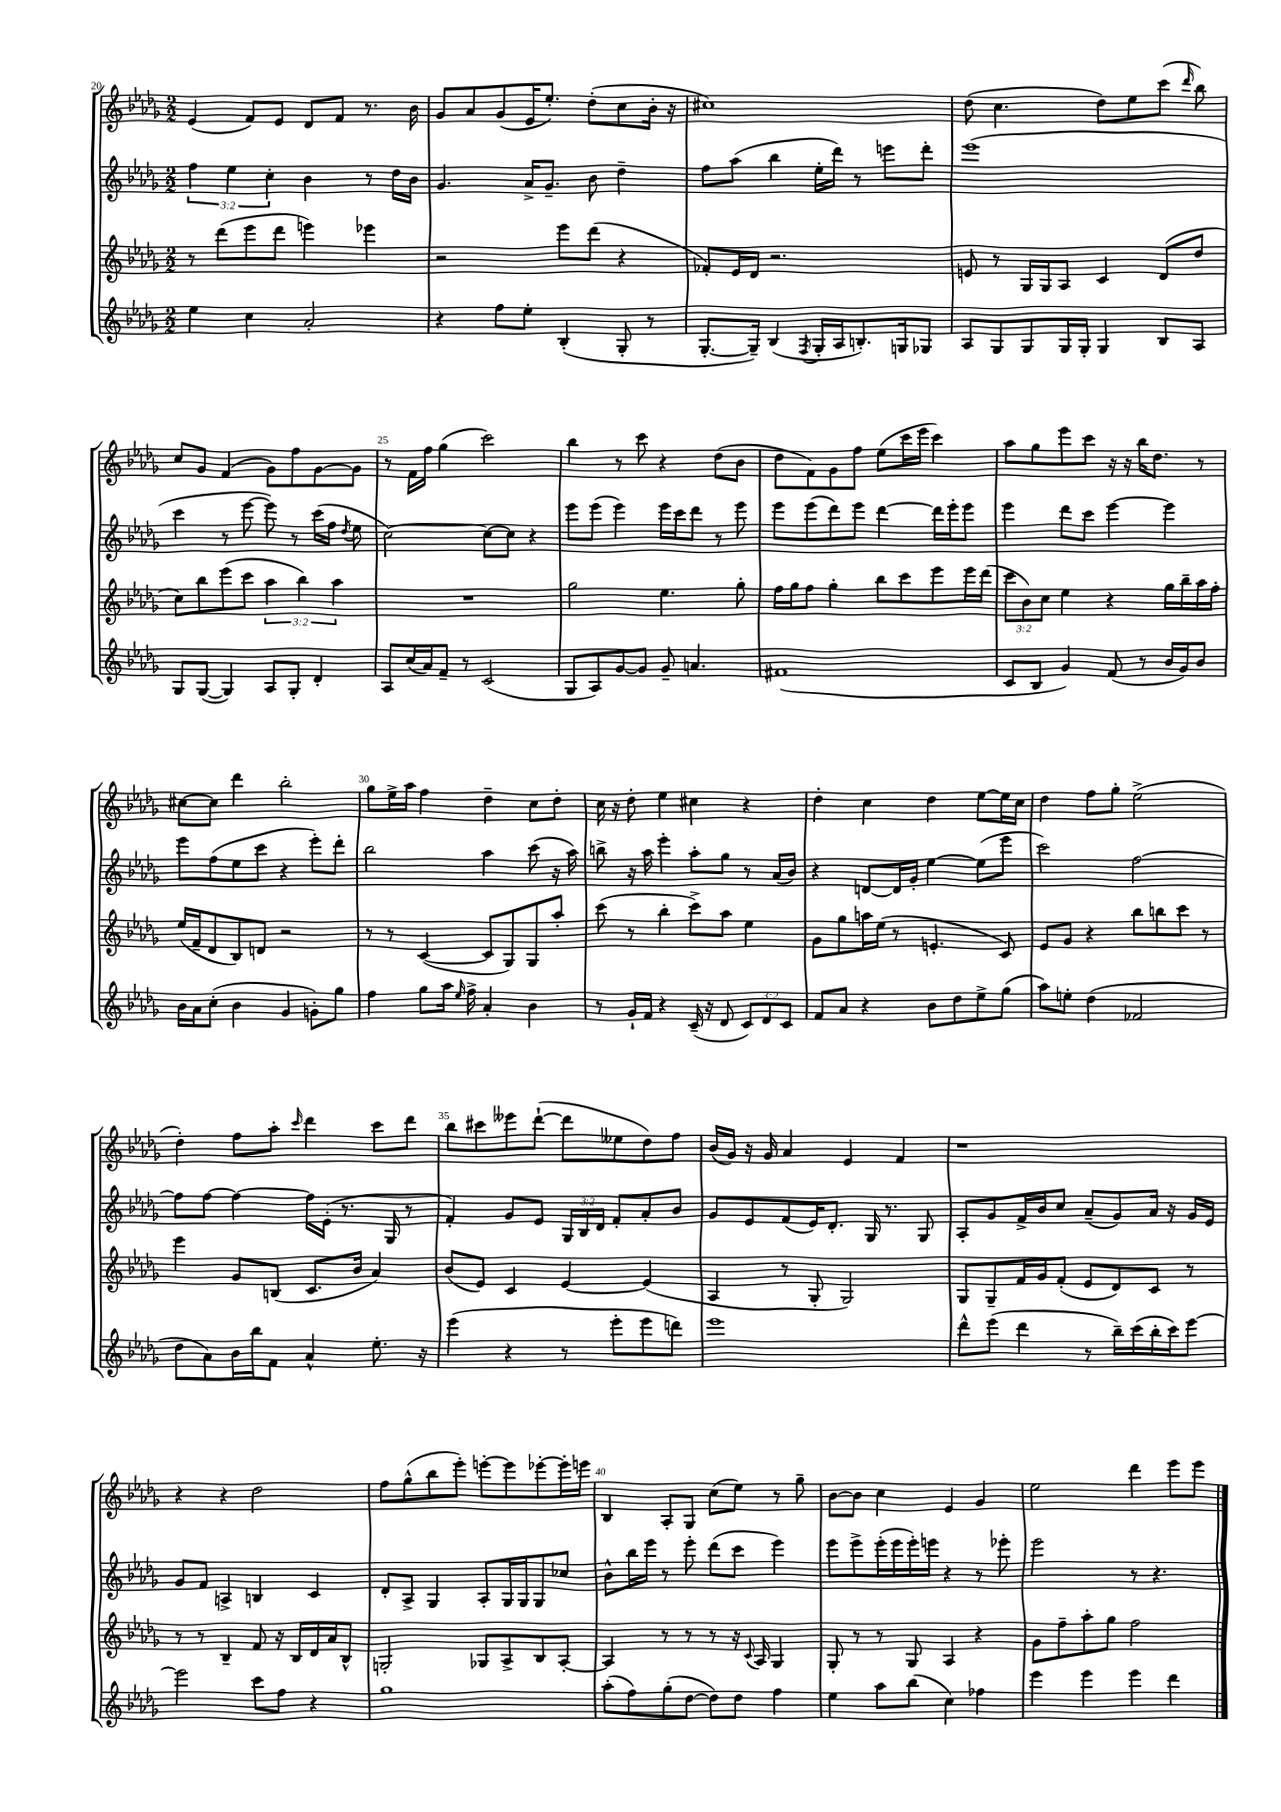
<<
\new StaffGroup <<
\new Staff = "s0" {
    \clef treble \key des \major \numericTimeSignature \time 2/2
    \autoBeamOff ees'4( f'8[) ees'8] des'8[ f'8] r8. bes'16 |
    ges'8[ aes'8 ges'8( ees'16 ees''8.]-.) des''8[-.( c''8 bes'16]-. r16 |
    cis''1) |
    des''8( c''4. des''8[) ees''8 c'''8]( \grace { des'''16 } bes''8) |
    c''8[ ges'8] f'4( ges'8[) f''8 ges'8~ ges'8] |
    r8 f'16[ f''16] ges''4( c'''2) |
    bes''4 r8 c'''8 r4 des''8[( bes'8] |
    des''8[ f'8) ges'8 f''8] ees''8[( c'''16 ees'''16] c'''4) |
    aes''8[ ges''8 ees'''8 c'''8] r16 r16 bes''16[ des''8.] r8 |
    cis''8[~ cis''8] des'''4 bes''2-. |
    ges''8[ ees''16-> aes''16] f''4 des''4-- c''8[ des''8]-. |
    c''16 r16 des''8-. ees''4 cis''4 r4 |
    des''4-. c''4 des''4 ees''8[~ ees''16 c''16] |
    des''4 f''8[ ges''8]-. ees''2->( |
    des''4-.) f''8[ aes''8]-. \grace { c'''16 } des'''4 c'''8[ des'''8] |
    bes''8[ cis'''8 eeses'''8 des'''8]~-!( des'''8[ eeses''8 des''8) f''8] |
    bes'16[( ges'16]) r16 ges'16 aes'4 ees'4 f'4 |
    r1 |
    r4 r4 des''2 |
    f''8[ ges''8-^( bes''8 ees'''8]-.) e'''8[~-. e'''8 ees'''8~-. ees'''16-. e'''16] |
    bes4 aes8[-. ges8] c''8[( ees''8]) r8 ges''8-- |
    bes'8[~ bes'8] c''4 ees'4 ges'4 |
    ees''2 des'''4 ees'''8[ ees'''8] \bar "|." |
}
\new Staff = "s1" {
    \clef treble \key des \major \numericTimeSignature \time 2/2 \override Staff.TupletNumber.text = #tuplet-number::calc-fraction-text
    \autoBeamOff \tuplet 3/2 { f''4 ees''4 c''4-. } bes'4 r8 des''16[ bes'16] |
    ges'4. aes'16[-> ges'8.]-- bes'8 des''4-- |
    f''8[ aes''8]( bes''4 ees''16[-. des'''16]) r8 e'''8[ des'''8]-. |
    ees'''1( |
    c'''4 r8 ees'''8~ ees'''8) r8 c'''16[( f''16] \acciaccatura { des''8 } ees''8 |
    c''2~) c''8[~ c''8] r4 |
    ees'''8[ ees'''8]( ees'''4) ees'''16[ c'''16 des'''8] r8 ees'''8 |
    ees'''8[ ees'''8( des'''8) ees'''8] des'''4~ des'''16[ ees'''16-. ees'''8] |
    ees'''4 des'''8[ c'''8] ees'''4~ ees'''4 |
    ees'''8[ f''8( ees''8 c'''8] r4 ees'''8[-.) des'''8]-. |
    bes''2 aes''4 c'''8( r16 aes''16) |
    b''8-> r16 aes''16 ees'''4-. aes''8[-. ges''8] r8 aes'16[( bes'16]) |
    r4 d'8[~ d'16 ges'16]-. ees''4~ ees''8[( ees'''8] |
    c'''2) f''2~ |
    f''8[ f''8]~ f''4~ f''16[ ees'16]-.( r8. ges16 r8 |
    f'4-.) ges'8[ ees'8] \tuplet 3/2 { ges16[ bes16 des'16] } f'8[-. aes'8-. bes'8] |
    ges'8[ ees'8 f'8( ees'16) des'8.]-. ges16 r8. ges8 |
    aes8[-. ges'8 f'16-> bes'16 c''8] aes'8[--( ges'8) aes'16] r16 ges'16[ ees'16] |
    ges'8[ f'8] a4-> b4 c'4 |
    des'8[-. aes8]-> ges4 aes8[-. ges16 ges16 ges8 ces''8] |
    bes'8[-^ bes''16 ees'''16] r8 ees'''8-. des'''8[( c'''8] ees'''4) |
    ees'''8[ ees'''8-> ees'''16-.( ees'''16 ees'''16-.) e'''16] r4 r8 ees'''8-. |
    ees'''2 r8 r4. \bar "|." |
}
\new Staff = "s2" {
    \clef treble \key des \major \numericTimeSignature \time 2/2 \override Staff.TupletNumber.text = #tuplet-number::calc-fraction-text
    \autoBeamOff r8 des'''8[( ees'''8 des'''8] e'''4) ees'''4 |
    r2 ees'''8[ des'''8]( r4 |
    fes'8[-.) ees'16 des'16] r2. |
    e'8 r8 ges16[ ges16 aes8] c'4 des'8[( des''8] |
    c''8[) bes''8 ees'''8( c'''8] \tuplet 3/2 { aes''4 bes''4) aes''4 } |
    R1 |
    ges''2 ees''4. ges''8-. |
    f''16[ ges''16 f''8] ges''4-. bes''8[ c'''8 ees'''8 ees'''16 des'''16]( |
    \tuplet 3/2 { c'''8[ bes'8) c''8] } ees''4 r4 ges''16[ bes''16-- aes''16 f''16]-. |
    ees''16[( f'16-- des'8 bes8) d'8] r2 |
    r8 r8 c'4~( c'8[ ges8) ges8 aes''8]-. |
    c'''8( r8 bes''4-. c'''8[->) aes''8] ees''4 |
    ges'8[ ges''8 a''16 ees''16]( r8 e'4.-. c'8) |
    ees'8[ ges'8] r4 bes''8[ b''8 c'''8] r8 |
    ees'''4 ges'8[ b8]( c'8.[ bes'16] aes'4) |
    bes'8[( ees'8]) c'4 ees'4~ ees'4( |
    aes4 r8 ges8-. ges2) |
    ges8[ ges8-- f'16 ges'16 f'8]-.( ees'8[ des'8) c'8] r8 |
    r8 r8 bes4-- f'8 r16 bes16[ des'16 aes'16 bes8]-^ |
    g2-. ges8[ aes8-> bes8 aes8]~-. |
    aes4 r8 r8 r8 r16 \appoggiatura { c'8 } aes16 ges4 |
    ges8-. r8 r8 ges8 aes4 r4 |
    ges'8[ f''8-- aes''8-. ges''8] f''2 \bar "|." |
}
\new Staff = "s3" {
    \clef treble \key des \major \numericTimeSignature \time 2/2 \override Staff.TupletNumber.text = #tuplet-number::calc-fraction-text
    \autoBeamOff ees''4 c''4 aes'2-. |
    r4 f''8[ ees''8]-. bes4-.( ges8-. r8 |
    ges8.[~-. ges16]--) bes4( \acciaccatura { f8 } ges16[-. aes16 b8.-.) g16 ges8] |
    aes8[ ges8 ges8 ges16 ges16]-. ges4 bes8[ aes8] |
    ges8[ ges8]~( ges4) aes8[ ges8]-. des'4-. |
    aes8[ c''16( aes'16) f'8]-- r8 c'2( |
    ges8[ aes8) ges'8~ ges'8] ges'8-- a'4. |
    fis'1( |
    c'8[ bes8] ges'4) f'8( r8 bes'16[ ges'16) bes'8] |
    bes'16[ aes'16 c''8]-.( bes'4 ges'4 g'8[-.) ges''8] |
    f''4 ges''8[ aes''16] \grace { ees''16 } f''16-> aes'4-. bes'4 |
    r8 ges'16[-! f'16] r4 c'16--( r16 des'8 \tuplet 3/2 { c'8[) des'8 c'8] } |
    f'8[ aes'8] r4 bes'8[ des''8 ees''8-> ges''8]( |
    aes''8[) e''8]-. des''4( fes'2 |
    des''8[ aes'8) bes'16 bes''16 f'8] aes'4-^ ees''8.-. r16 |
    ees'''4( r4 r8 ees'''8[-. ees'''8 d'''8]) |
    ees'''1 |
    des'''8[-^ ees'''8]( des'''4 r8 bes''16[--) c'''16( bes''16-. c'''16) ees'''8]~ |
    ees'''2 c'''8[ f''8] r4 |
    ges''1 |
    aes''8[-.( f''8) ges''8-.( des''8]~ des''8[) des''8] f''4 |
    ees''4 aes''8[ bes''8]( c''4) fes''4 |
    ees'''4 ees'''4 ees'''4 des'''4 \bar "|." |
}
>>
>>
\layout { \context { \Score currentBarNumber = #20 \override BarNumber.break-visibility = ##(#f #t #t) barNumberVisibility = #(every-nth-bar-number-visible 5) } }
